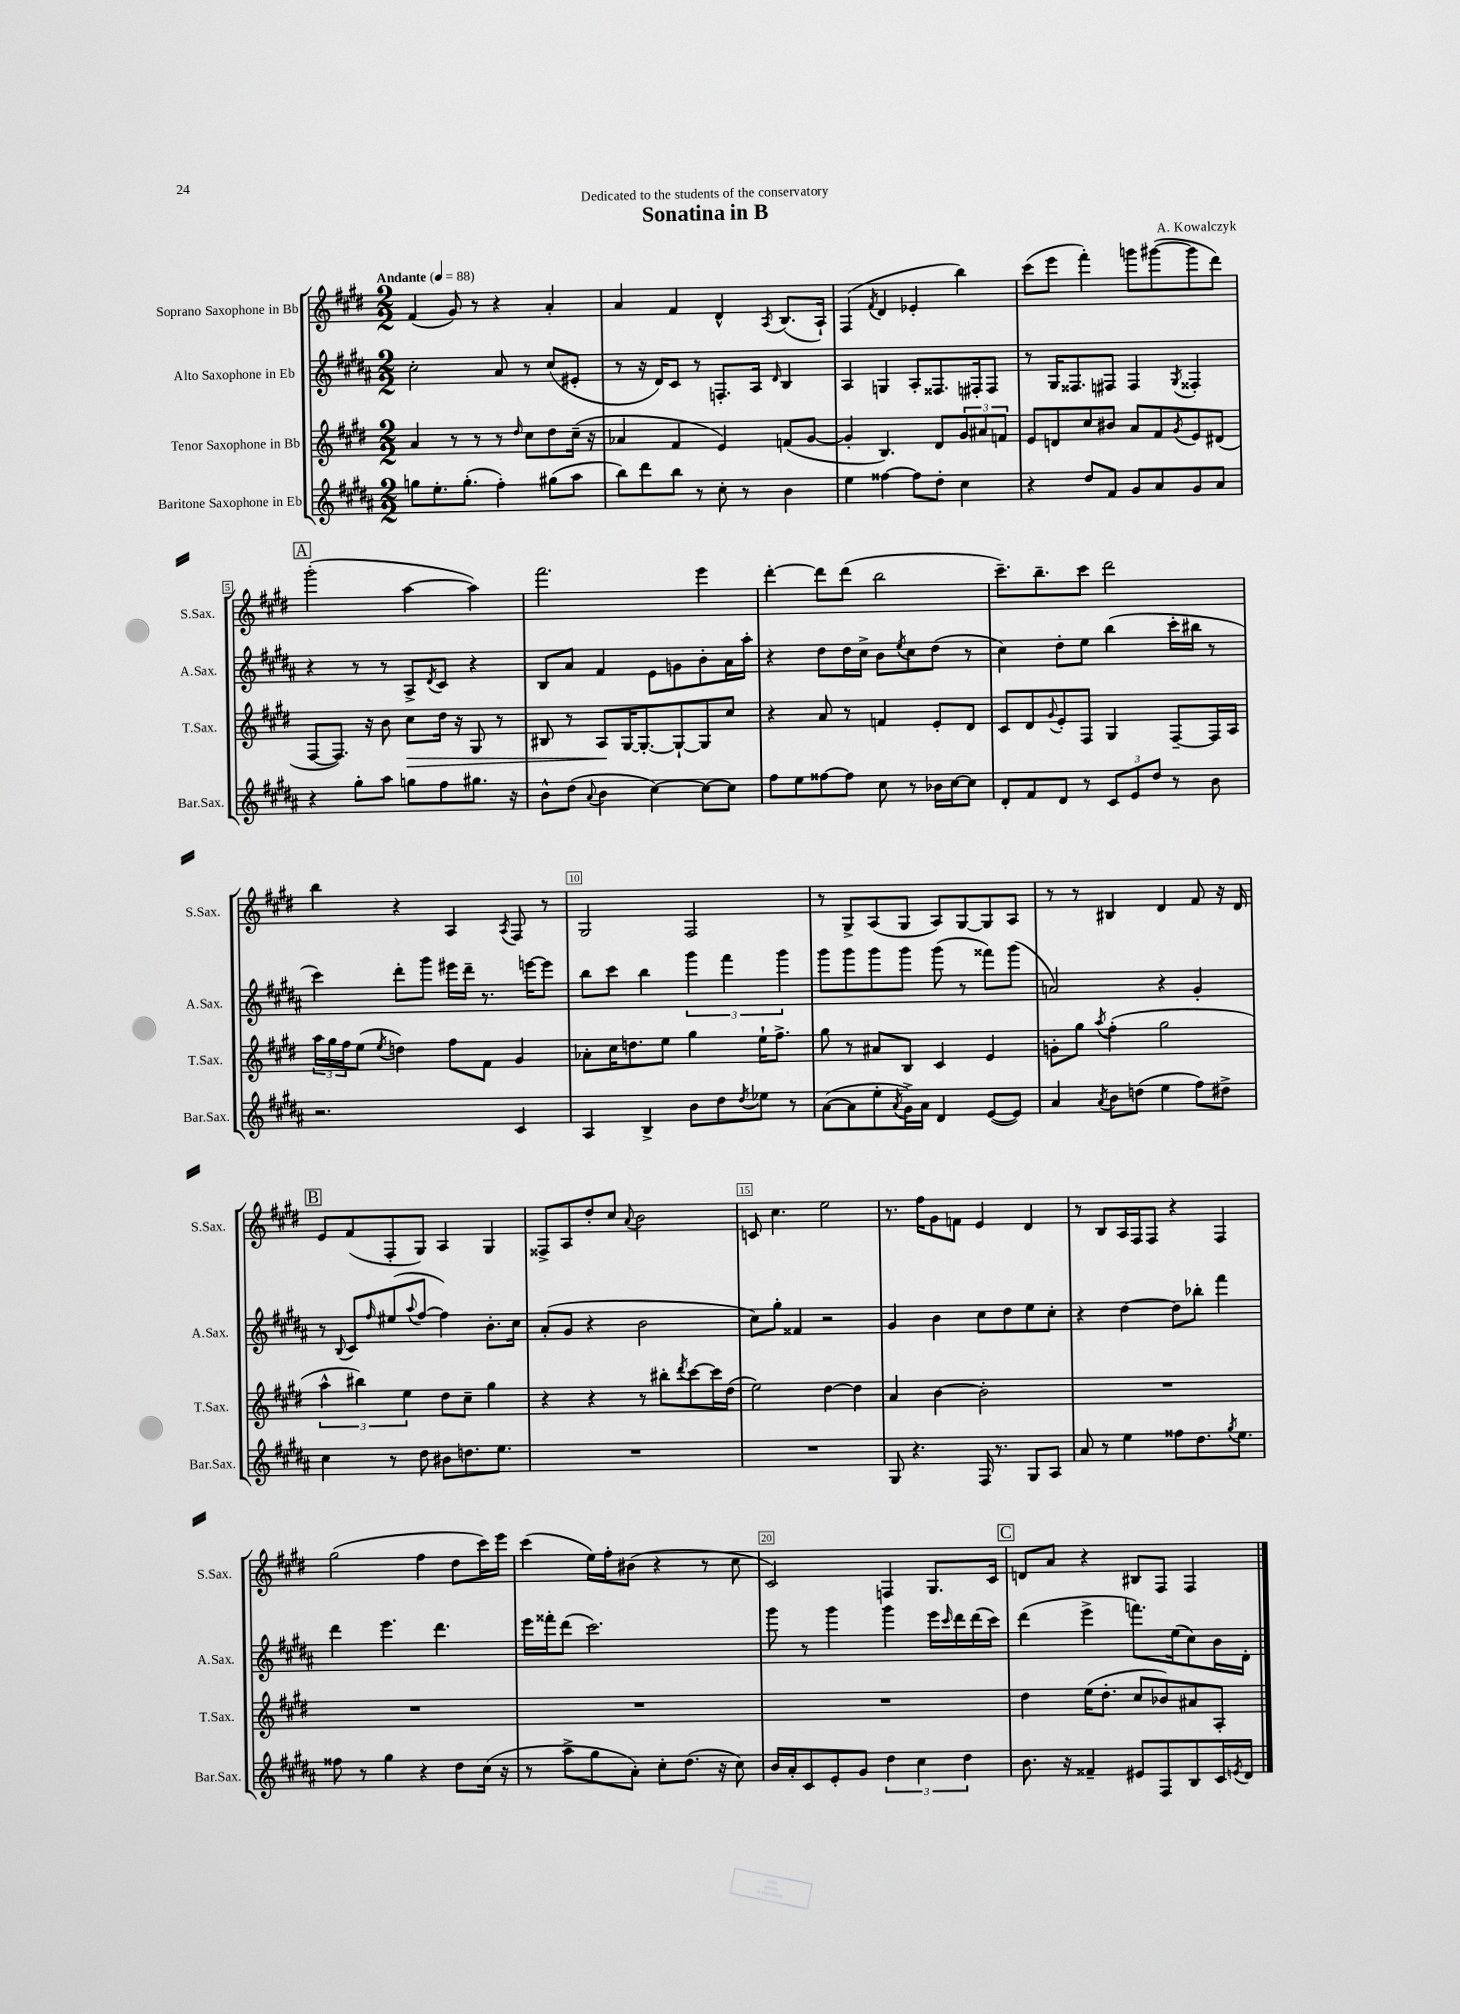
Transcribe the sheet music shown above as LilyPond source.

\header { title = "Sonatina in B" composer = "A. Kowalczyk" dedication = "Dedicated to the students of the conservatory" }
<<
\new StaffGroup <<
\new Staff = "s0" \with { instrumentName = "Soprano Saxophone in Bb" shortInstrumentName = "S.Sax." } {
    \clef treble \key e \major \numericTimeSignature \time 2/2 \tempo "Andante" 4 = 88
    fis'4( gis'8) r8 r4 a'4-. |
    a'4 fis'4 dis'4-^ \acciaccatura { a8 } b8.( a16-!) |
    fis4( \acciaccatura { fis'8 } dis'4 ees'4-. b''4) |
    cis'''8( e'''8 fis'''4-.) g'''8 gis'''8~( gis'''8 dis'''8) |
    \mark \markup { \box "A" } gis'''2-.( a''4~ a''4) |
    fis'''2. e'''4 |
    dis'''4~-. dis'''8 dis'''8( b''2 |
    cis'''8.--) b''8.-- cis'''8 dis'''2 |
    b''4 r4 a4 \acciaccatura { a8 } fis8 r8 |
    gis2 fis2 |
    r8 gis8-> a8( gis8 a8) gis8~ gis8 a8 |
    r8 r8 bis4 dis'4 fis'8 r16 dis'16 |
    \mark \markup { \box "B" } e'8 fis'8( fis8-. gis8) a4 gis4 |
    fisis8-> a8 dis''8-. cis''8 \appoggiatura { a'8 } b'2 |
    c'8 cis''4. e''2 |
    r8. fis''16 gis'8 f'8 e'4 dis'4 |
    r8 b8 a16 fis16 fis8 r4 fis4 |
    gis''2( fis''4 dis''8 cis'''16) e'''16 |
    cis'''4( e''16) fis''16-. bis'8( r4 r8 cis''8 |
    cis'2) f4 gis8. cis'16 |
    \mark \markup { \box "C" } d'8 a'8 r4 bis8 fis8 fis4 \bar "|." |
}
\new Staff = "s1" \with { instrumentName = "Alto Saxophone in Eb" shortInstrumentName = "A.Sax." } {
    \clef treble \key b \major \numericTimeSignature \time 2/2
    cis''2-. ais'8 r8 cis''8( eis'8-. |
    r8 r16 dis'16) cis'8 r8 f8.-. ais16 \grace { dis'16 } b4 |
    ais4 g4 ais8-. fisis8. fis16-. fis8 |
    r8 gis16 fisis8. fis8 fis4 \acciaccatura { gis8 } fisis4-. |
    \mark \markup { \box "A" } r4 r8 r8 ais8-> \acciaccatura { dis'8 } cis'8 r4 |
    b8 ais'8 fis'4 e'8 g'8 b'8-. ais'16 ais''16-. |
    r4 dis''8 dis''16 cis''16-> b'8 \acciaccatura { e''8 } cis''8 dis''8( r8 |
    cis''4) dis''8-. e''8 b''4( cis'''16-. bis''16 r8 |
    cis'''4) dis'''8-. gis'''8 eis'''16 dis'''16-- r8. e'''16~ e'''8 |
    b''8 cis'''8 b''4 \tuplet 3/2 { gis'''4 fis'''4 gis'''4 } |
    gis'''8 gis'''8 gis'''8 gis'''8 gis'''8( r8 fisis'''8) gis'''8( |
    a'2) r4 gis'4-. |
    \mark \markup { \box "B" } r8 \appoggiatura { b8 } cis'8 \grace { fis''16 } eis''8( \appoggiatura { ais''8 } fis''8~ fis''4) b'8.-. cis''16 |
    ais'8-.( gis'8 r4 b'2 |
    cis''8) gis''8-. fisis'4 r2 |
    gis'4 b'4 cis''8 dis''8 e''8 cis''8-. |
    r4 dis''4~ dis''8 bes''8-. fis'''4 |
    dis'''4 e'''4. dis'''4. |
    e'''16 fisis'''16-. dis'''8( cis'''2.) |
    gis'''8 r8 gis'''4 gis'''4 e'''16 \grace { cis'''16 } dis'''16 dis'''16( cis'''16) |
    \mark \markup { \box "C" } dis'''4( e'''4-> f'''8.) e''16( cis''8) b'16 dis'16-. \bar "|." |
}
\new Staff = "s2" \with { instrumentName = "Tenor Saxophone in Bb" shortInstrumentName = "T.Sax." } {
    \clef treble \key e \major \numericTimeSignature \time 2/2
    a'4 r8 r8 r8 \grace { dis''16 } cis''8 dis''8 cis''16--( r16 |
    aes'4 fis'4 e'4) f'8( gis'8~ |
    gis'4-. b4.) dis'8 \tuplet 3/2 { gis'8 ais'8 f'8 } |
    e'8 d'8 cis''8 bis'8 a'8 fis'8 \acciaccatura { gis'8 } e'8 dis'8( |
    \mark \markup { \box "A" } fis8~ fis8.) r16 b'8 cis''8\> dis''16 r16 gis8 r8 |
    bis8 r8 a8\! gis16~ gis8.~-. gis8~-! gis8 cis''8 |
    r4 a'8 r8 f'4 e'8-. dis'8 |
    cis'8 dis'8 \appoggiatura { gis'8 } e'8-. fis8 gis4 fis8~-- fis16 a16 |
    \tuplet 3/2 { a''16 gis''16 fis''16 } e''8( \acciaccatura { e''8 } d''4) fis''8 fis'8 gis'4 |
    aes'8-. cis''16 d''8. e''8 gis''4 e''16-! fis''8.-> |
    gis''8 r8 ais'8 b8 cis'4 e'4 |
    g'8-. gis''8 \acciaccatura { a''8 } fis''4-.( gis''2 |
    \mark \markup { \box "B" } \tuplet 3/2 { a''4-^ bis''4) e''4 } dis''8 cis''8-- gis''4 |
    r4 r4 r8 bis''8-. \acciaccatura { dis'''8 } cis'''8~ cis'''16 dis''16( |
    e''2) dis''4~ dis''4 |
    a'4 b'4~ b'2-. |
    R1 |
    R1 |
    R1 |
    R1 |
    \mark \markup { \box "C" } dis''4 e''16( dis''8.-. cis''8 bes'8) ais'8 a8-. \bar "|." |
}
\new Staff = "s3" \with { instrumentName = "Baritone Saxophone in Eb" shortInstrumentName = "Bar.Sax." } {
    \clef treble \key b \major \numericTimeSignature \time 2/2
    g''8 e''8.-. g''8.-.( fis''4-.) gis''8( ais''8 |
    b''8) dis'''8 b''8 r8 cis''8-. r8 b'4 |
    e''4 fisis''4~ fisis''8 dis''8-. cis''4 |
    r4 dis''8 fis'8 gis'8 ais'8 gis'8 ais'8 |
    \mark \markup { \box "A" } r4 gis''8-. ais''8 g''8 fis''8 gis''8. r16 |
    b'8-^ dis''8( \appoggiatura { ais'8 } b'4 cis''4~) cis''8~ cis''8 |
    fis''8 e''8 fisis''8~ fisis''8 cis''8 r8 bes'16 cis''16~ cis''8 |
    dis'8-. fis'8 dis'8 r8 \tuplet 3/2 { cis'8 e'8 dis''8 } r8 b'8 |
    r2. cis'4 |
    ais4 b4-> b'8 dis''8 \acciaccatura { dis''8 } ees''8 r8 |
    ais'8~( ais'8 e''8-. \acciaccatura { ais'8 } gis'16->) ais'16 dis'4 e'8~( e'8) |
    ais'4 \acciaccatura { ais'8 } b'8 d''8( e''4 fis''8) dis''8-> |
    \mark \markup { \box "B" } cis''4 r8 dis''8 bis'8 d''8. e''8. |
    R1 |
    R1 |
    gis8 r4. fis16 r8. gis8 ais8 |
    ais'8 r8 e''4 fisis''8 dis''8. \acciaccatura { gis''8 } e''8. |
    fisis''8 r8 gis''4 r4 dis''8 cis''16( r16 |
    r8 ais''8-> gis''8 ais'8-.) cis''8-. dis''8.( r16 cis''8) |
    b'16 ais'16-. cis'8 e'8-. gis'8 \tuplet 3/2 { dis''4 cis''4 dis''4 } |
    \mark \markup { \box "C" } b'8. r16 fisis'4-- eis'8 fis8 b8 cis'16 \acciaccatura { e'8 } dis'16 \bar "|." |
}
>>
>>
\layout { \context { \Score \override BarNumber.break-visibility = ##(#f #t #t) barNumberVisibility = #(every-nth-bar-number-visible 5) \override BarNumber.stencil = #(make-stencil-boxer 0.1 0.3 ly:text-interface::print) } }
